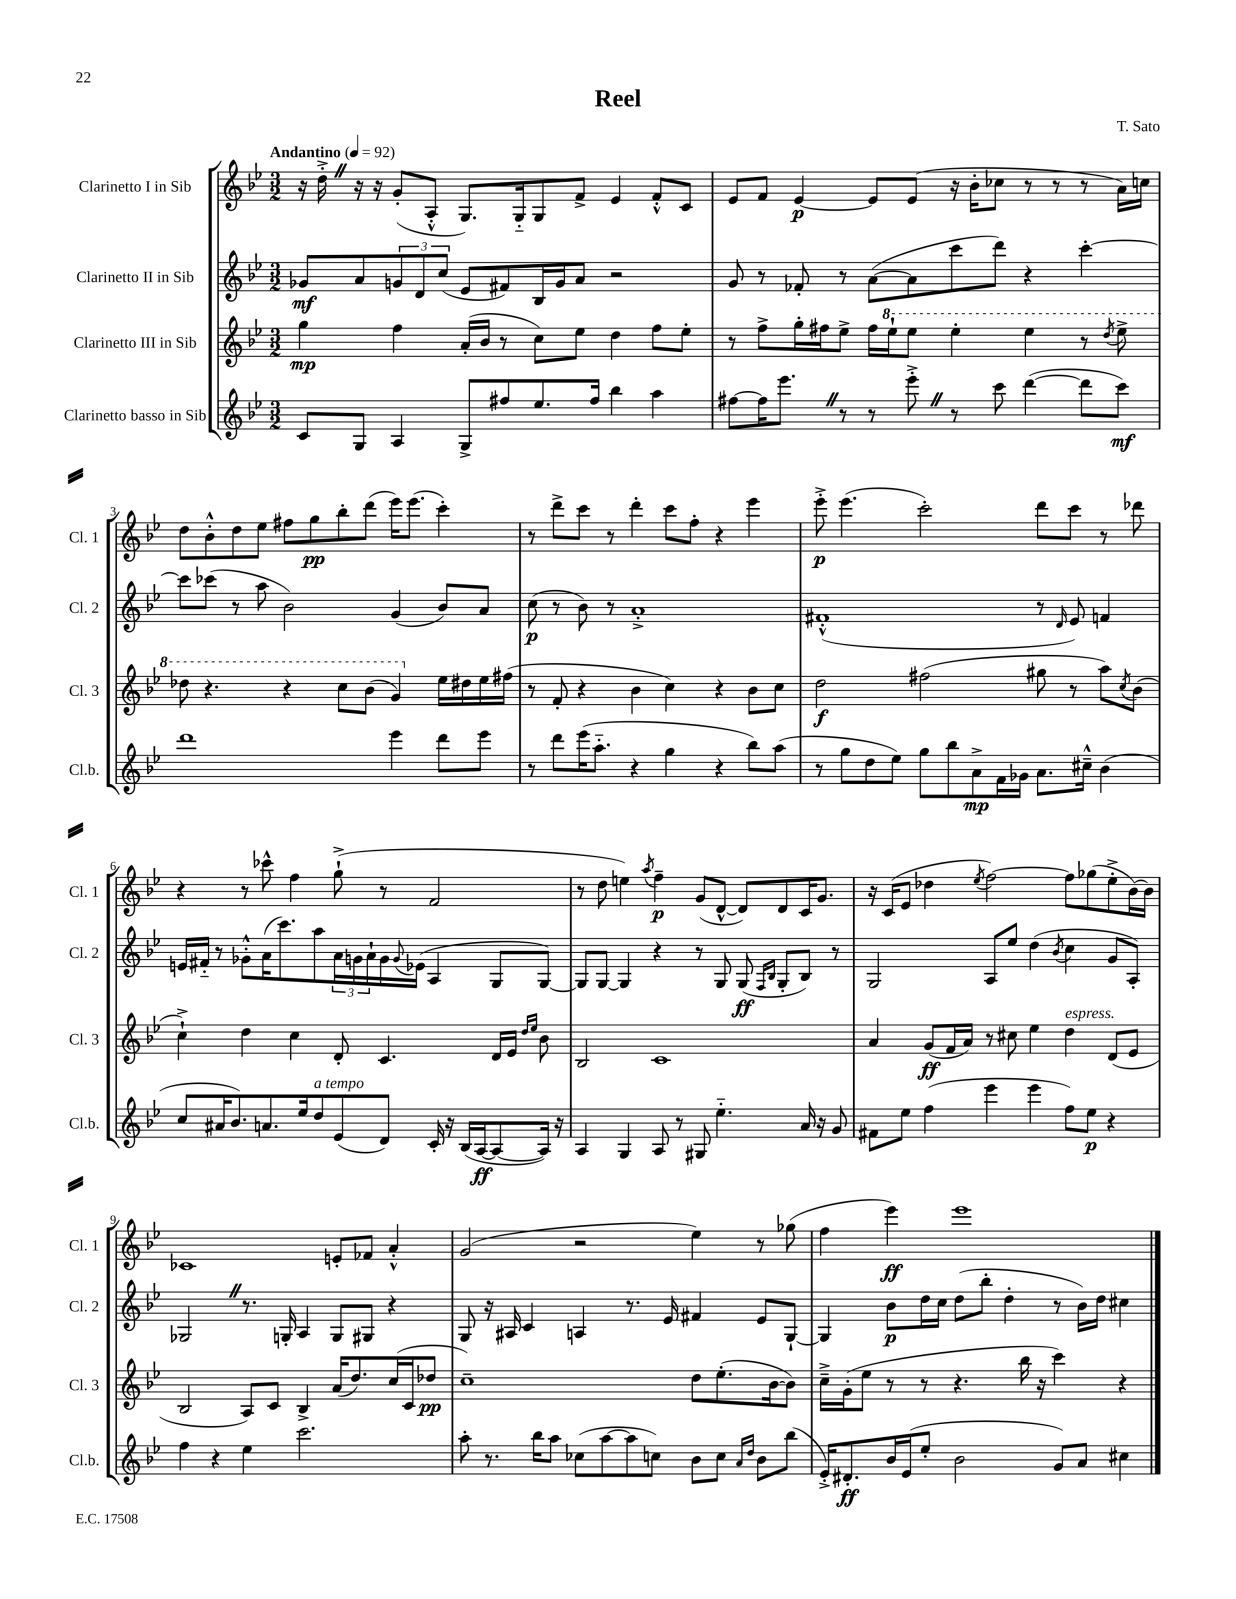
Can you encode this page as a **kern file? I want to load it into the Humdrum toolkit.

**kern	**dynam	**kern	**dynam	**kern	**dynam	**kern	**dynam
*part4	*part4	*part3	*part3	*part2	*part2	*part1	*part1
*staff4	*staff4	*staff3	*staff3	*staff2	*staff2	*staff1	*staff1
*I"Clarinetto basso in Sib	*	*I"Clarinetto III in Sib	*	*I"Clarinetto II in Sib	*	*I"Clarinetto I in Sib	*
*I'Cl.b.	*	*I'Cl. 3	*	*I'Cl. 2	*	*I'Cl. 1	*
*clefG2	*	*clefG2	*	*clefG2	*	*clefG2	*
*k[b-e-]	*	*k[b-e-]	*	*k[b-e-]	*	*k[b-e-]	*
*M3/2	*	*M3/2	*	*M3/2	*	*M3/2	*
*MM92	*	*MM92	*	*MM92	*	*MM92	*
=1	=1	=1	=1	=1	=1	=1	=1
!	!	!	!	!	!	!LO:TX:a:B:t=Andantino	!
8c/L	.	4gg\	mp	8g-X/L	mf	16r	.
.	.	.	.	.	.	16dd'^Z\	.
8G/J	.	.	.	8a/	.	16r	.
.	.	.	.	.	.	16r	.
4A/	.	4ff\	.	12gn/	.	(8g'/L	.
.	.	.	.	12d/	.	.	.
.	.	.	.	.	.	8A'^^/J	.
.	.	.	.	(12cc/J	.	.	.
8G^/L	.	(16a'/LL	.	8e-/L	.	8.G/L)	.
.	.	16b-/JJ	.	.	.	.	.
8ff#X/	.	8r	.	8f#X/)	.	.	.
.	.	.	.	.	.	16G/k	.
8.ee-/	.	8cc\L)	.	16B-/L	.	8G/	.
.	.	.	.	16g/J	.	.	.
.	.	8ee-\J	.	8a/J	.	8f^/J	.
16ff#/Jk	.	.	.	.	.	.	.
4bb-\	.	4dd\	.	2r	.	4e-/	.
4aa\	.	8ff\L	.	.	.	8f'^^/L	.
.	.	8ee-'\J	.	.	.	8c/J	.
=2	=2	=2	=2	=2	=2	=2	=2
[8ff#X\L	.	8r	.	8g/	.	8e-/L	.
16ff#\K]	.	8ff^\L	.	8r	.	8f/J	.
8.eee-Z\J	.	.	.	.	.	.	.
.	.	16gg'\L	.	8f-X'/	.	[4e-/	p
.	.	16ff#X\J	.	.	.	.	.
8r	.	8ee-^\J	.	8r	.	.	.
8r	.	16ff#\LL	.	([8a\L	.	8e-/L]	.
*	*	*8va	*	*	*	*	*
.	.	16eee-`\J	.	.	.	.	.
8eee-'^Z\	.	8eee-\J	.	8a\]	.	(8e-/J	.
8r	.	4eee-'\	.	8ccc\	.	16r	.
.	.	.	.	.	.	16b-'\KL	.
8ccc\	.	.	.	8ddd\J)	.	8cc-X\J	.
([4ddd\	.	4eee-\	.	4r	.	8r	.
.	.	.	.	.	.	8r	.
8ddd\L]	.	8r	.	[4ccc'\	.	8r	.
.	.	8qddd/	.	.	.	.	.
8ccc\J)	mf	8eee-^\	.	.	.	16a\LL)	.
.	.	.	.	.	.	16ccn\JJ	.
!!LO:LB:g=z
=3	=3	=3	=3	=3	=3	=3	=3
1ddd	.	8ddd-X\	.	8ccc\L]	.	8dd\L	.
.	.	4.r	.	(8ccc-X\J	.	8b-'^^\	.
.	.	.	.	8r	.	8dd\	.
.	.	.	.	8aa\	.	8ee-\J	.
.	.	4r	.	2b-\)	.	8ff#X\L	.
.	.	.	.	.	.	8gg\	pp
.	.	8ccc\L	.	.	.	8bb-'\	.
.	.	(8bb-\J	.	.	.	(8ddd\J	.
4eee-\	.	4gg/)	.	(4g/	.	16eee-\KL)	.
.	.	.	.	.	.	(8.eee-\J	.
*	*	*X8va	*	*	*	*	*
8ddd\L	.	16ee-\LL	.	8b-/L)	.	4ccc'\)	.
.	.	16dd#X\	.	.	.	.	.
8eee-\J	.	16ee-\	.	8a/J	.	.	.
.	.	(16ff#X\JJ	.	.	.	.	.
=4	=4	=4	=4	=4	=4	=4	=4
8r	.	8r	.	(8cc\	p	8r	.
8ddd\L	.	8f'/	.	8r	.	8ddd^\L	.
(16eee-\K	.	4r	.	8b-\)	.	8ccc\J	.
8.aa\J	.	.	.	.	.	.	.
.	.	.	.	8r	.	8r	.
4r	.	4b-\	.	1a'^	.	4ddd'\	.
4gg\	.	4cc\)	.	.	.	8ccc\L	.
.	.	.	.	.	.	8ff'\J	.
4r	.	4r	.	.	.	4r	.
8bb-\L)	.	8b-\L	.	.	.	4eee-\	.
(8aa\J	.	8cc\J	.	.	.	.	.
=5	=5	=5	=5	=5	=5	=5	=5
8r	.	2dd\	f	(1f#X'^^	.	8eee-'^\	p
8gg\L	.	.	.	.	.	(4.eee-\	.
8dd\	.	.	.	.	.	.	.
8ee-\J)	.	.	.	.	.	.	.
8gg\L	.	(2ff#X\	.	.	.	2ccc'\)	.
8bb-\	.	.	.	.	.	.	.
8a^\	mp	.	.	.	.	.	.
16f\L	.	.	.	.	.	.	.
16g-X\JJ	.	.	.	.	.	.	.
8.a\L	.	8gg#X\	.	8r	.	8ddd\L	.
.	.	.	.	16qqd/	.	.	.
.	.	8r	.	8e-/)	.	8ccc\J	.
16cc#X~^^\Jk	.	.	.	.	.	.	.
(4b-\	.	8aa\L)	.	4fn/	.	8r	.
.	.	8qcc/	.	.	.	.	.
.	.	(8b-\J	.	.	.	8ddd-X\	.
!!LO:LB:g=z
=6	=6	=6	=6	=6	=6	=6	=6
8cc/L	.	4cc`^\)	.	16en/LL	.	4r	.
.	.	.	.	16f#X/JJ	.	.	.
16a#X/K	.	.	.	8r	.	.	.
8.b-/)	.	.	.	.	.	.	.
.	.	4dd\	.	8g-X'^^\L	.	8r	.
8.an/	.	.	.	(16a\K	.	8ccc-X^^\	.
.	.	.	.	8.ccc\)	.	.	.
.	.	4cc\	.	.	.	4ff\	.
16ee-/k	.	.	.	.	.	.	.
!LO:TX:a:i:t=a tempo	!	!	!	!	!	!	!
8dd/	.	.	.	8aa\	.	.	.
(8e-/	.	8d'/	.	24a\L	.	(8gg`^\	.
.	.	.	.	24gn\	.	.	.
.	.	.	.	24a`\	.	.	.
8d/J)	.	4.c/	.	16g\	.	8r	.
.	.	.	.	8qqg/	.	.	.
.	.	.	.	(16e-X\JJ	.	.	.
16c'/	.	.	.	4A/	.	2f/	.
16r	.	.	.	.	.	.	.
(16B-/LL	.	.	.	.	.	.	.
[16A/J	ff	.	.	.	.	.	.
8A/_	.	16d/LL	.	8G/L	.	.	.
.	.	16e-/JJ	.	.	.	.	.
.	.	16qqdd/LL	.	.	.	.	.
.	.	16qqee-/JJ	.	.	.	.	.
16A/Jk])	.	8b-\	.	[8G/J)	.	.	.
16r	.	.	.	.	.	.	.
=7	=7	=7	=7	=7	=7	=7	=7
4A/	.	2B-/	.	8G/L]	.	8r	.
.	.	.	.	[8G/J	.	8dd\	.
4G/	.	.	.	4G/]	.	4een\)	.
.	.	.	.	.	.	8qaa/	.
8A/	.	1c	.	4r	.	4ff~\	p
8r	.	.	.	.	.	.	.
8G#X/	.	.	.	8r	.	(8g/L	.
4.ee-\	.	.	.	8G/	.	[8d^^/J	.
.	.	.	.	(8G/	ff	8d/L])	.
.	.	.	.	16qqF/LL	.	.	.
.	.	.	.	16qqB-/JJ	.	.	.
.	.	.	.	8G'/L	.	8d/	.
16a/	.	.	.	8B-/J)	.	16c/K	.
16r	.	.	.	.	.	8.g/J	.
8g/	.	.	.	8r	.	.	.
=8	=8	=8	=8	=8	=8	=8	=8
8f#X\L	.	4a/	.	2G/	.	16r	.
.	.	.	.	.	.	(16c/KL	.
8ee-\J	.	.	.	.	.	8e-/J	.
(4ff\	.	(8g/L	ff	.	.	4dd-X\	.
.	.	16f/L	.	.	.	.	.
.	.	16a/JJ)	.	.	.	.	.
.	.	.	.	.	.	8qee-/	.
4eee-\	.	8r	.	8A/L	.	[2ff\)	.
.	.	8cc#X\	.	8ee-/J	.	.	.
4eee-\	.	4ee-\	.	(4dd\	.	.	.
.	.	.	.	8qb-/	.	.	.
!	!	!LO:TX:a:i:t=espress.	!	!	!	!	!
8ff\L)	.	4dd\	.	4cc\	.	8ff\L]	.
8ee-\J	p	.	.	.	.	(8gg-X\	.
4r	.	(8d/L	.	8g/L	.	8ee-'^\	.
.	.	8e-/J	.	8A'/J)	.	[16b-\L)	.
.	.	.	.	.	.	16b-\JJ]	.
!!LO:LB:g=z
=9	=9	=9	=9	=9	=9	=9	=9
4ff\	.	2B-/	.	2G-XZ/	.	1c-X	.
4r	.	.	.	.	.	.	.
4ee-\	.	8A/L)	.	8.r	.	.	.
.	.	8c/J	.	.	.	.	.
.	.	.	.	16Gn'/	.	.	.
2.ccc\	.	4B-^/	.	4A/	.	.	.
.	.	(16a/KL	.	8G/L	.	8en'/L	.
.	.	8.dd/)	.	.	.	.	.
.	.	.	.	8G#X/J	.	8f-X/J	.
.	.	(16cc/L	.	4r	.	4a'^^/	.
.	.	16c/J	.	.	.	.	.
.	.	8dd-X/J	pp	.	.	.	.
=10	=10	=10	=10	=10	=10	=10	=10
8aa'\	.	1cc~)	.	8G/	.	(2g/	.
8.r	.	.	.	16r	.	.	.
.	.	.	.	16A#X/	.	.	.
.	.	.	.	4c/	.	.	.
16bb-\KL	.	.	.	.	.	.	.
8aa\J	.	.	.	.	.	.	.
(8cc-X\L	.	.	.	4An/	.	2r	.
[8aa\	.	.	.	.	.	.	.
8aa\]	.	.	.	8.r	.	.	.
8ccn\J)	.	.	.	.	.	.	.
.	.	.	.	16e-/	.	.	.
8b-\L	.	8dd\L	.	4f#X/	.	4ee-\)	.
8cc\J	.	(8.ee-'\	.	.	.	.	.
16qqa/LL	.	.	.	.	.	.	.
16qqdd/JJ	.	.	.	.	.	.	.
8b-\L	.	.	.	8e-/L	.	8r	.
.	.	[16b-\k	.	.	.	.	.
(8bb-\J	.	8b-\J])	.	[8G`/J	.	(8gg-X\	.
=11	=11	=11	=11	=11	=11	=11	=11
16e-'^/KL)	.	16cc~^\LL	.	4G/]	.	4ff\	.
8.d#X'/	ff	(16g'\J	.	.	.	.	.
.	.	8ee-\J	.	.	.	.	.
16b-/L	.	8r	.	8b-\L	p	4eee-\)	ff
(16e-/J	.	.	.	.	.	.	.
8ee-'/J	.	8r	.	16dd\L	.	.	.
.	.	.	.	16cc\JJ	.	.	.
2b-\	.	4.r	.	(8dd\L	.	1eee-	.
.	.	.	.	8bb-'\J	.	.	.
.	.	.	.	4dd'\	.	.	.
.	.	16bb-\	.	.	.	.	.
.	.	16r	.	.	.	.	.
8g/L)	.	4ccc\)	.	8r	.	.	.
8a/J	.	.	.	16b-\LL)	.	.	.
.	.	.	.	16dd\JJ	.	.	.
4cc#X\	.	4r	.	4cc#X\	.	.	.
==	==	==	==	==	==	==	==
*-	*-	*-	*-	*-	*-	*-	*-
